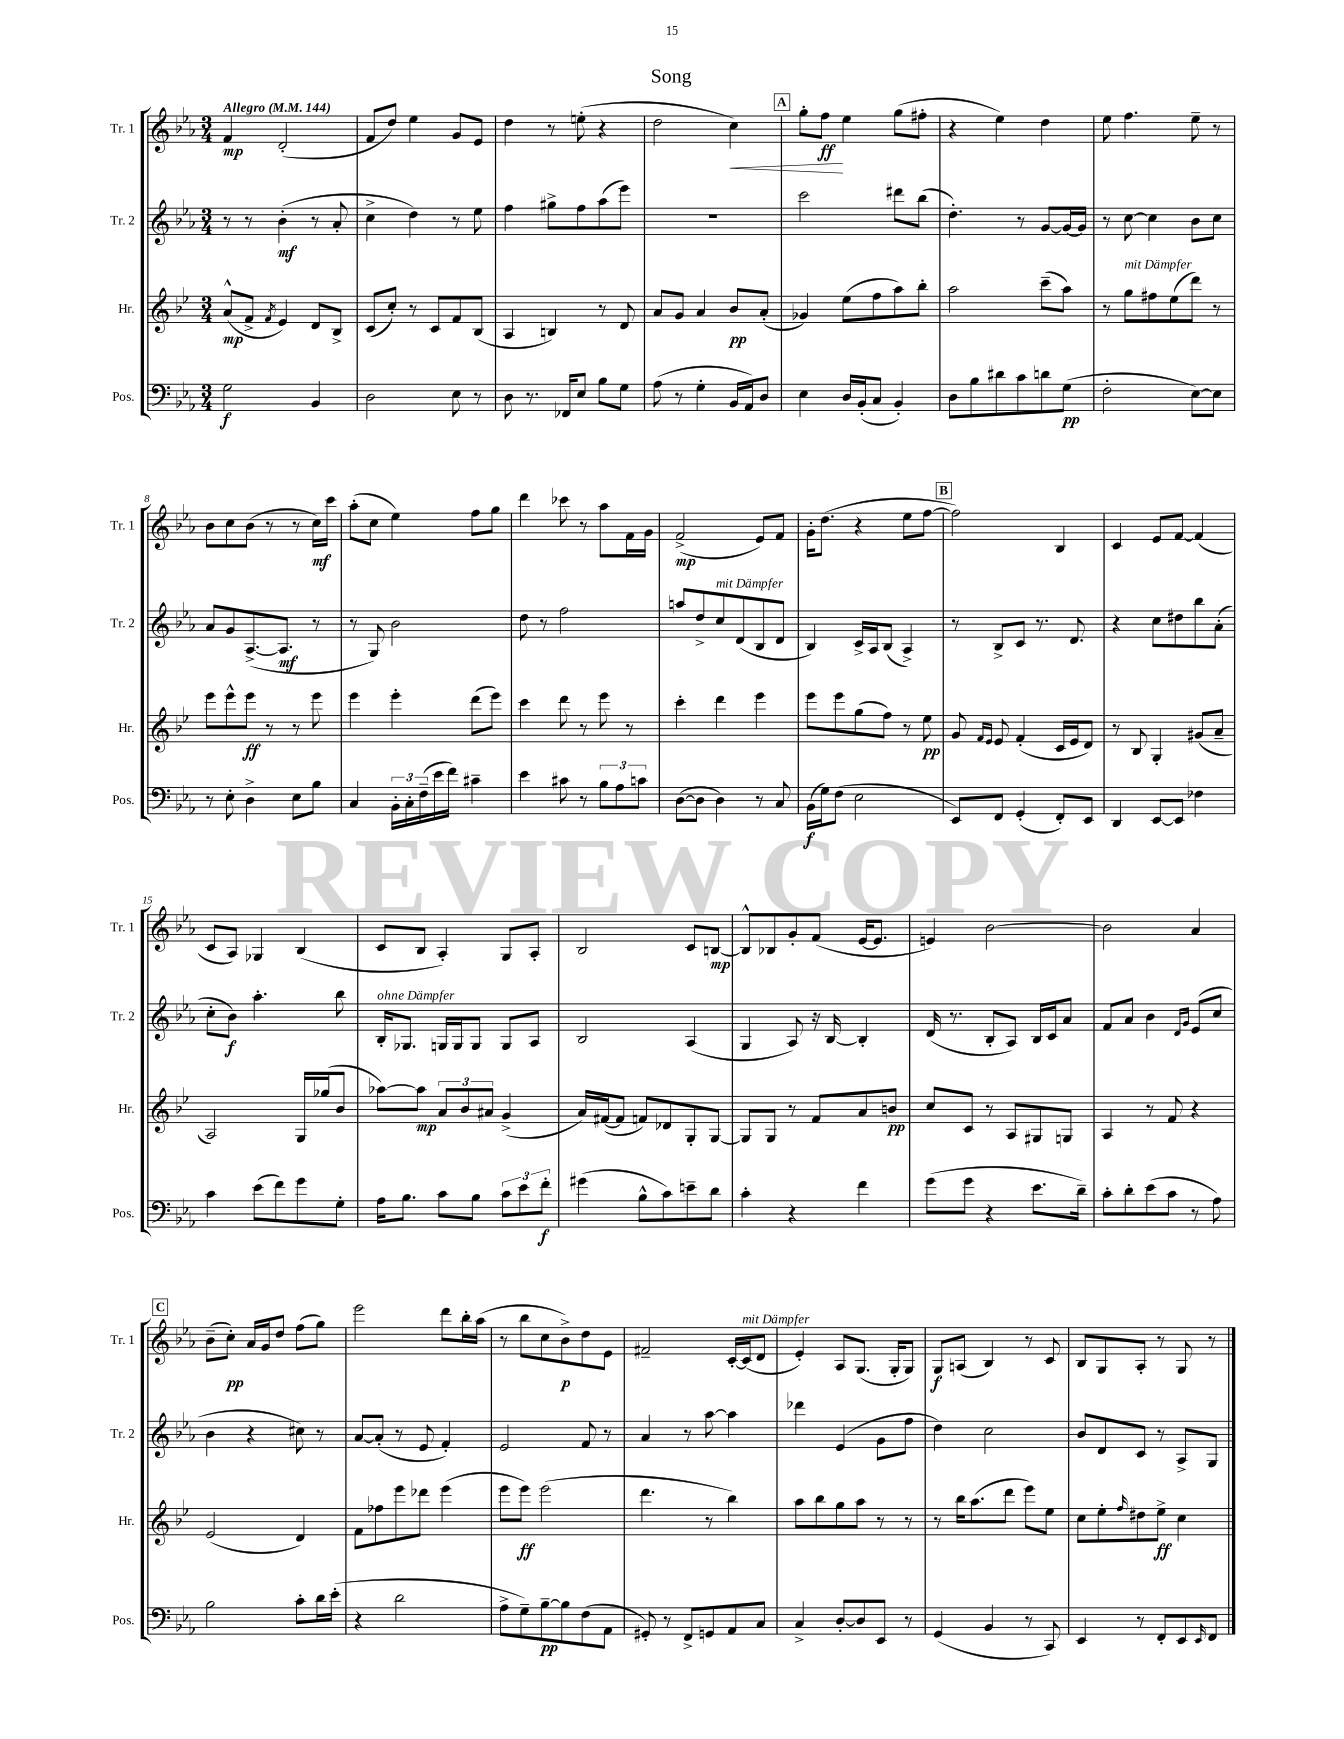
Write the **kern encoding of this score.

**kern	**kern	**kern	**kern
*staff4	*staff3	*staff2	*staff1
*clefF4	*clefG2	*clefG2	*clefG2
*k[b-e-a-]	*k[b-e-]	*k[b-e-a-]	*k[b-e-a-]
*M3/4	*M3/4	*M3/4	*M3/4
*MM144	*MM144	*MM144	*MM144
2G\	(8a^^/L	8r	4f/
.	8f^/J	8r	.
.	8qf/	.	.
.	4e-/)	(4b-'\	(2d'/
4BB-/	8d/L	8r	.
.	8B-^/J	8a-'/	.
=	=	=	=
2D\	(8c/L	4cc^\	8f/L
.	8cc'/J)	.	8dd/J)
.	8r	4dd\)	4ee-\
.	8c/L	.	.
8E-\	8f/	8r	8g/L
8r	(8B-/J	8ee-\	8e-/J
=	=	=	=
8D\	4A/	4ff\	4dd\
8.r	.	.	.
.	4B/)	8gg#^\L	8r
16FF-/LK	.	.	.
8E-/J	.	8ff\	(8ee'\
8B-\L	8r	(8aa-\	4r
8G\J	8d/	8eee-\J)	.
=	=	=	=
(8A-\	8a/L	2.r	2dd\
8r	8g/J	.	.
4G'\	4a/	.	.
16BB-/LL	8b-/L	.	4cc\)
16AA-/J)	.	.	.
8D/J	(8a'/J	.	.
=	=	=	=
4E-\	4g-/)	2ccc\	8gg'\L
.	.	.	8ff\J
16D/LL	(8ee-\L	.	4ee-\
(16BB-'/J	.	.	.
8C/J	8ff\	.	.
4BB-'/)	8aa\)	8ddd#\L	(8gg\L
.	8bb-'\J	(8bb-\J	8ff#'\J
=	=	=	=
8D\L	2aa\	4.dd'\)	4r
8B-\	.	.	.
8d#\	.	.	4ee-\)
8c\	.	8r	.
8d\	(8ccc~\L	[8g/L	4dd\
(8G\J	8aa\J)	16g/_L	.
.	.	16g/]JJ	.
=	=	=	=
2F'\	8r	8r	8ee-\
.	8gg\L	[8cc\	4.ff\
.	8ff#\	4cc\]	.
.	(8ee-\	.	.
[8E-\L)	8ddd\J)	8b-\L	8ee-~\
8E-\]J	8r	8cc\J	8r
=	=	=	=
8r	8eee-\L	8a-/L	8b-\L
8E-'\	8eee-^^\	8g/	8cc\
4D^\	8eee-\J	([8.A-^/	(8b-\J
.	8r	.	8r
.	.	8.A-/]J	.
8E-\L	8r	.	8r
8B-\J	8eee-\	8r	16cc\LL)
.	.	.	16ccc\JJ
=	=	=	=
4C/	4eee-\	8r	(8aa-'\L
.	.	8G/)	8cc\J
24BB-'\LL	4eee-'\	2b-\	4ee-\)
24C'\	.	.	.
(24F~\	.	.	.
16e-\	.	.	.
16f\JJ)	.	.	.
4c#~\	(8ddd\L	.	8ff\L
.	8eee-\J)	.	8gg\J
=	=	=	=
4e-\	4ccc\	8dd\	4ddd\
.	.	8r	.
8c#\	8ddd\	2ff\	8ccc-\
8r	8r	.	8r
12B-\L	8eee-\	.	8aa-\L
12A-\	.	.	.
.	8r	.	16f\L
12c\J	.	.	.
.	.	.	16g\JJ
=	=	=	=
([8D\L	4ccc'\	8aa/L	(2f^/
8D\]J	.	8dd^/	.
4D\)	4ddd\	8cc/	.
.	.	(8d/	.
8r	4eee-\	8B-/	8e-/L)
8C/	.	8d/J	8f/J
=	=	=	=
(16BB-\LL	8eee-\L	4B-/)	16g'\LK
16G\J)	.	.	(8.dd\J
(8F\J	8eee-\	.	.
2E-\	(8gg\	16c^/LL	4r
.	.	16A-/J	.
.	8ff\J)	(8B-/J	.
.	8r	4A-^/)	8ee-\L
.	8ee-\	.	[8ff\J
=	=	=	=
8EE-/L)	8g/	8r	2ff\])
.	16qqf/LL	.	.
.	16qqe-/JJ	.	.
8FF/J	8e-/	8B-^/L	.
(4GG'/	(4f'/	8c/J	.
.	.	8.r	.
8FF'/L)	16c/LL	.	4B-/
.	16e-/J	8.d/	.
8EE-/J	8d/J)	.	.
=	=	=	=
4DD/	8r	4r	4c/
.	8B-/	.	.
[8EE-/L	4G'/	8cc\L	8e-/L
8EE-/]J	.	8dd#\	[8f/J
4F-\	(8g#/L	8bb-\	(4f/]
.	8a~/J	(8a-'\J	.
=	=	=	=
4c\	2A/)	8cc'\L	8c/L
.	.	8b-\J)	8A-/J)
(8e-\L	.	4.aa-'\	4G-/
8f\)	.	.	.
8g\	16G/LL	.	(4B-/
.	(16gg-/J	.	.
8G'\J	8b-/J	8bb-\	.
=	=	=	=
16A-\LK	[8aa-\L)	16B-'/LK	8c/L
8.B-\J	.	8.G-/J	.
.	8aa-\]J	.	8B-/J
8c\L	12a/L	16G/LL	4A-'/)
.	.	16G/J	.
.	12b-/	.	.
8B-\J	.	8G/J	.
.	12a#/J	.	.
12c\L	(4g^/	8G/L	8G/L
12e-\	.	.	.
.	.	8A-/J	8A-'/J
12f'\J	.	.	.
=	=	=	=
(4g#\	16a/LL)	2B-/	2B-/
.	([16f#/J	.	.
.	8f#/]J	.	.
8B-^^\L	8f/L)	.	.
8c\)	8d-/	.	.
8e~\	8G'/	(4A-/	8c/L
8d\J	[8G/J	.	[8B/J
=	=	=	=
4c'\	8G/]L	4G/	8B^^/]L
.	8G/J	.	8B-/
4r	8r	8A-/)	8g'/
.	8f/L	16r	(8f/J
.	.	[16B-/	.
4f\	8a/	4B-'/]	[16e-/LK
.	.	.	8.e-/]J
.	8b/J	.	.
=	=	=	=
(8g\L	8cc/L	(16d/	4e/)
.	.	8.r	.
8g\J	8c/J	.	.
4r	8r	8B-'/L	[2b-\
.	8A/L	8A-/J)	.
8.e-\L	8G#/	16B-/LL	.
.	.	16c/J	.
.	8G/J	8a-/J	.
16d~\Jk)	.	.	.
=	=	=	=
8c'\L	4A/	8f/L	2b-\]
8d'\	.	8a-/J	.
(8e-\	8r	4b-\	.
8c\J	8f/	.	.
.	.	16qqd/LL	.
.	.	16qqg/JJ	.
8r	4r	(8e-/L	4a-/
8A-\)	.	8cc/J	.
=	=	=	=
2B-\	(2e-/	4b-\	(8b-~\L
.	.	.	8cc'\J)
.	.	4r	16a-/LL
.	.	.	16g/J
.	.	.	8dd/J
8c'\L	4d/)	8cc#\)	(8ff\L
16d\L	.	8r	8gg\J)
(16e-'\JJ	.	.	.
=	=	=	=
4r	8f\L	[8a-/L	2eee-\
.	8ff-\	(8a-'/]J	.
2d\	8eee-\	8r	.
.	8ddd-\J	8e-/	.
.	(4eee-\	4f'/)	8ddd\L
.	.	.	16bb-'\L
.	.	.	(16aa-\JJ
=	=	=	=
8A-^\L	8eee-\L	2e-/	8r
8G~\)	8eee-\J)	.	8bb-\L
[8B-~\	(2eee-\	.	8cc\
8B-\]	.	.	8b-^\)
(8F\	.	8f/	8dd\
8AA-\J	.	8r	8e-\J
=	=	=	=
8GG#'/)	4.ddd\	4a-/	2f#~/
8r	.	.	.
8FF^/L	.	8r	.
8GG/	8r	[8aa-\	.
8AA-/	4bb-\)	4aa-\]	[16c'/LL
.	.	.	(16c/]J
8C/J	.	.	8d/J
=	=	=	=
4C^/	8aa\L	4ddd-\	4e-'/)
.	8bb-\	.	.
[8D'/L	8gg\	(4e-/	8A-/L
8D/]	8aa\J	.	(8.G/J
8EE-/J	8r	8g\L	.
.	.	.	16G'/LK
8r	8r	8ff\J	8G/J)
=	=	=	=
(4GG/	8r	4dd\)	8G/L
.	16bb-\LK	.	(8A/J
.	(8.aa\	.	.
4BB-/	.	2cc\	4B-/)
.	8ddd\J	.	.
8r	8eee-\L)	.	8r
8CC/)	8ee-\J	.	8c/
=	=	=	=
4EE-/	8cc\L	8b-/L	8B-/L
.	8ee-'\	8d/	8G/
.	16qqff/	.	.
8r	8dd#\	8c/J	8A-'/J
8FF'/L	8ee-^\J	8r	8r
8EE-/	4cc\	8A-^/L	8G/
16qqEE-/	.	.	.
8FF/J	.	8G/J	8r
==	==	==	==
*-	*-	*-	*-
